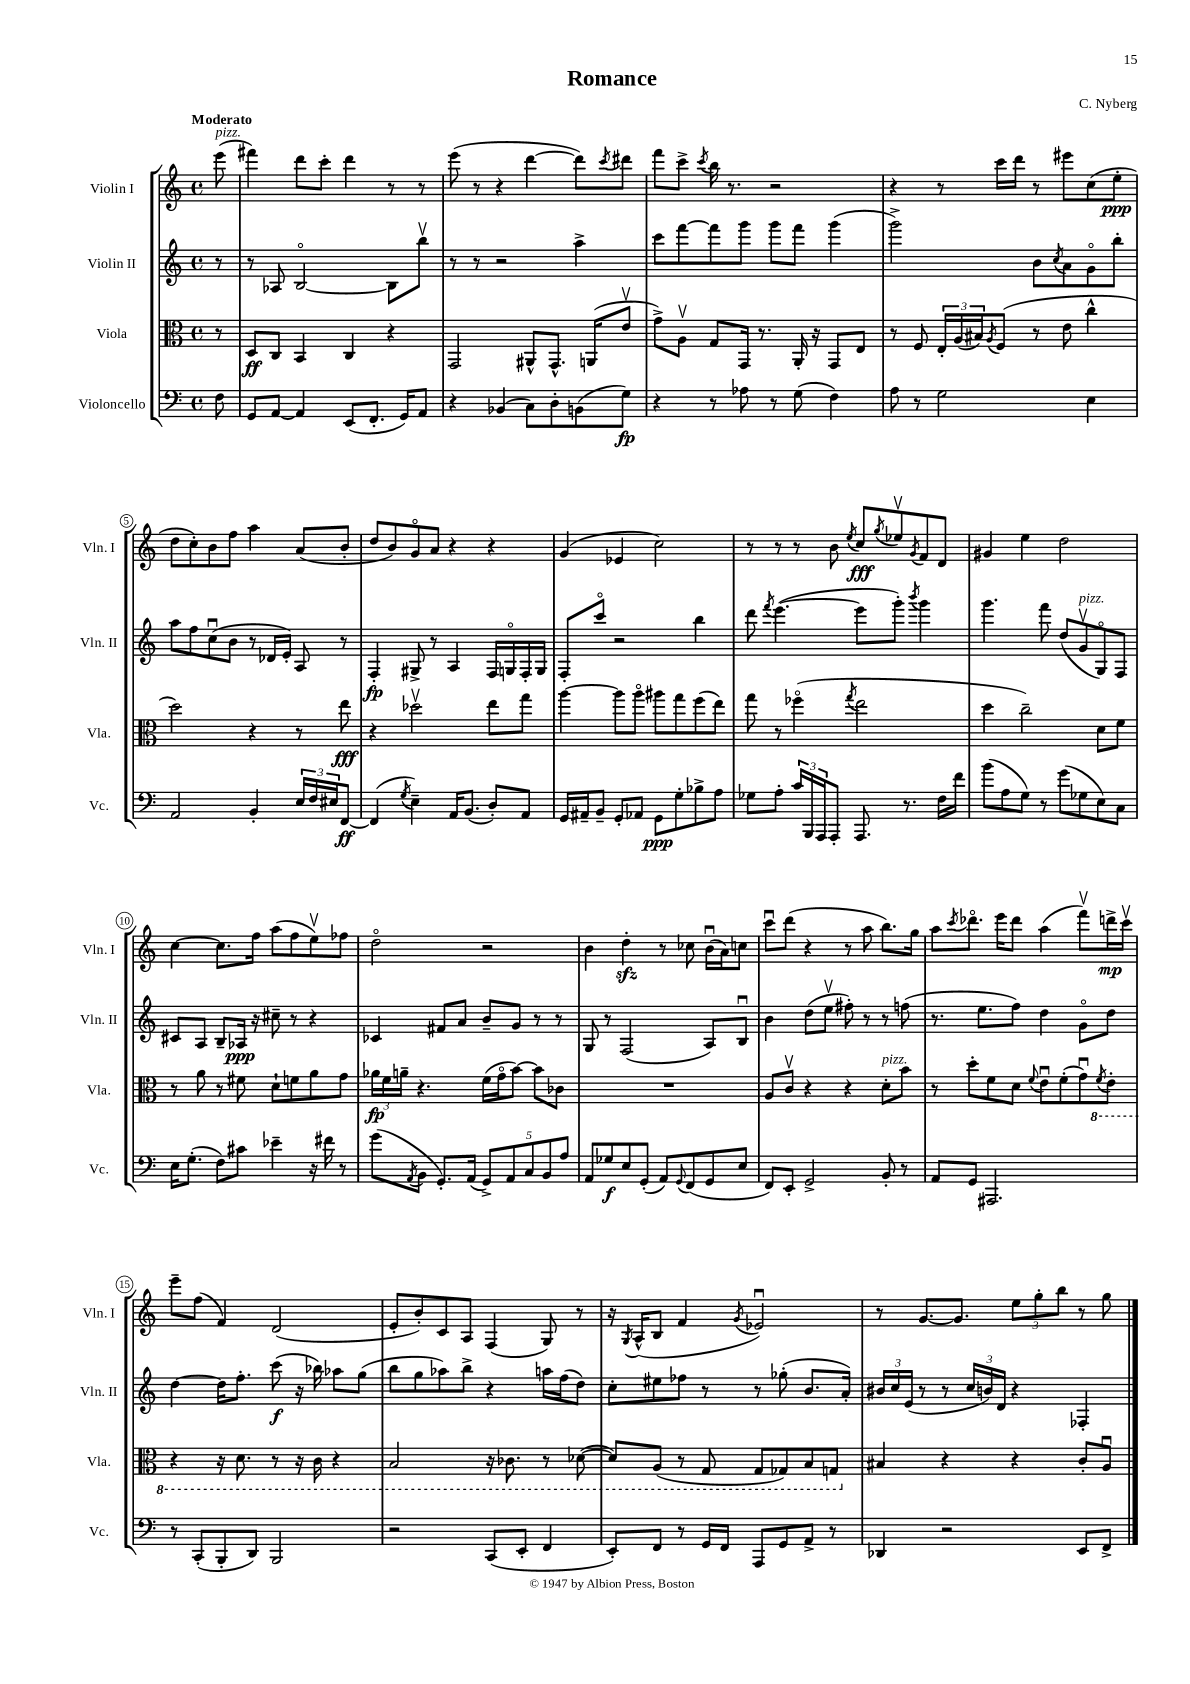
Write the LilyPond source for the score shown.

\header { title = "Romance" composer = "C. Nyberg" }
<<
\new StaffGroup <<
\new Staff = "s0" \with { instrumentName = "Violin I" shortInstrumentName = "Vln. I" } {
    \clef treble \key c \major \defaultTimeSignature \time 4/4 \partial 8 \tempo "Moderato"
    e'''8^\markup { \italic "pizz." }( |
    fis'''4) d'''8 c'''8-. d'''4 r8 r8 |
    e'''8( r8 r4 d'''4~ d'''8) \acciaccatura { c'''8 } dis'''8 |
    f'''8 c'''8-> \acciaccatura { c'''8 } b''16 r8. r2 |
    r4 r8 c'''16 d'''16 r8 eis'''8 c''8( e''8-.\ppp |
    d''8 c''8-.) b'8 f''8 a''4 a'8( b'8-. |
    d''8 b'8) g'8\flageolet a'8 r4 r4 |
    g'4( ees'4 c''2) |
    r8 r8 r8 b'8 \acciaccatura { e''8 } c''8\fff \acciaccatura { g''8 } ees''8\upbow \acciaccatura { g'8 } f'8 d'8 |
    gis'4 e''4 d''2 |
    c''4~ c''8. f''16 a''8( f''8 e''8\upbow) fes''8 |
    d''2\flageolet r2 |
    b'4 d''4-.\sfz r8 ces''8 b'16\downbow( a'16) c''8 |
    c'''8\downbow d'''8( r4 r8 a''8 b''8.) g''16 |
    a''8 \acciaccatura { c'''8 } des'''8.\flageolet e'''16 des'''8 a''4( f'''8\upbow) d'''16->\mp c'''16\upbow |
    e'''8-- f''8( f'4) d'2( |
    e'8-. b'8-.) c'8 a8 f4( g8) r8 |
    r16 \acciaccatura { g8 } a16-^( b8 f'4 \acciaccatura { g'8 } ees'2\downbow) |
    r8 g'8.~ g'8. \tuplet 3/2 { e''8 g''8-. b''8 } r8 g''8 \bar "|." |
}
\new Staff = "s1" \with { instrumentName = "Violin II" shortInstrumentName = "Vln. II" } {
    \clef treble \key c \major \defaultTimeSignature \time 4/4 \partial 8
    r8 |
    r8 aes8 b2~\flageolet b8 b''8\upbow |
    r8 r8 r2 a''4-> |
    c'''8 f'''8~ f'''8 g'''8 g'''8 f'''8 g'''4( |
    g'''2->) b'8 \acciaccatura { c''8 } a'8 g'8\flageolet b''8-. |
    a''8 f''8 c''8\downbow( b'8 r8 des'16 e'16-.) a8 r8 |
    f4-.\fp gis8-> r8 a4 f16 g16\flageolet f16-. g16 |
    f8-. c'''8\flageolet r2 b''4 |
    d'''8 \acciaccatura { f'''8 } e'''4.~( e'''8 g'''8-.) \acciaccatura { b'''8 } g'''4 |
    g'''4. f'''8 d''8( g'8\upbow^\markup { \italic "pizz." } g8\flageolet) f8 |
    cis'8 a8 b8-- aes16\ppp r16 cis''8-- r8 r4 |
    ces'4 fis'8 a'8 b'8-- g'8 r8 r8 |
    g8 r8 f2( a8) b8\downbow |
    b'4 d''8( e''8\upbow fis''8-.) r8 r8 f''8( |
    r8. e''8. f''8) d''4 g'8\flageolet d''8 |
    d''4~ d''16 f''8.-. c'''8\f( r16 bes''16) aes''8 g''8( |
    b''8 g''8 aes''8) b''8-> r4 a''16 f''16( d''8) |
    c''8-. eis''8 fes''8 r8 r8 ges''8-.( b'8. a'16-.) |
    \tuplet 3/2 { bis'16 c''16 e'16( } r8 r8 \tuplet 3/2 { c''16 b'16) d'16 } r4 fes4-. \bar "|." |
}
\new Staff = "s2" \with { instrumentName = "Viola" shortInstrumentName = "Vla." } {
    \clef alto \key c \major \defaultTimeSignature \time 4/4 \partial 8
    r8 |
    d8\ff c8 b,4 c4 r4 |
    g,2 ais,8-^ g,8.-^ a,16( e'8\upbow |
    g'8->) a8\upbow g8 g,16 r8. a,16-. r16 g,8 e8 |
    r8 f8 \tuplet 3/2 { e16-. a16( bis16) } \acciaccatura { a8 } f8( r8 e'8 c''4-^ |
    d''2) r4 r8 e''8\fff |
    r4 des''2\upbow e''8 g''8 |
    a''4~ a''8 a''8\flageolet ais''8 g''8 f''8( e''8) |
    g''8 r8 fes''4\flageolet( \acciaccatura { g''8 } e''2 |
    d''4 c''2--) d'8 f'8 |
    r8 a'8 r8 fis'8 d'8-! f'8 a'8 g'8 |
    \tuplet 3/2 { aes'16\fp f'16 a'16-- } r4. f'16( g'16\flageolet b'8~) b'8 ces'8 |
    R1 |
    a8 c'8\upbow r4 r4 d'8-.^\markup { \italic "pizz." } b'8 |
    r8 d''8-. f'8 d'8 \appoggiatura { f'8 } e'8\downbow f'8-.( g'8\downbow) \ottava #-1 \acciaccatura { f8 } e8-. |
    r4 r16 d8. r8 r16 c16 r4 |
    b,2 r16 ces8. r8 des8~( |
    des8) a,8( r8 g,8 g,8 ges,8) b,8 g,8 \ottava #0 |
    bis4 r4 r4 c'8-. a8\downbow \bar "|." |
}
\new Staff = "s3" \with { instrumentName = "Violoncello" shortInstrumentName = "Vc." } {
    \clef bass \key c \major \defaultTimeSignature \time 4/4 \partial 8
    f8 |
    g,8 a,8~ a,4 e,8( f,8.-. g,16) a,8 |
    r4 bes,4( c8) d8-. b,8( g8\fp) |
    r4 r8 aes8 r8 g8( f4) |
    a8 r8 g2 e4 |
    a,2 b,4-. \tuplet 3/2 { e16 f16 eis16 } f,8~\ff |
    f,4( \acciaccatura { g8 } e4--) a,16 b,8.( d8-.) a,8 |
    g,16 ais,16-- b,8-- g,8-. aes,8 g,8\ppp g8-. bes8-> a8 |
    ges8 a8-. \tuplet 3/2 { c'16 b,,16 a,,16 } a,,8-. a,,8. r8. f16 f'16 |
    b'8( a8 g8) r8 g'8( ges8 e8) c8 |
    e16 g8.-.( f8) cis'8 ees'4-- r16 fis'16 r8 |
    g'8( \acciaccatura { a,8 } b,8 g,8.-.) a,16( \tuplet 5/4 { g,8->) a,8 c8 b,8 a8 } |
    a,8 ges8\f e8 g,8-.( a,8) \appoggiatura { g,8 } f,8( g,8 e8 |
    f,8) e,8-. g,2-> b,8-. r8 |
    a,8 g,8 ais,,2. |
    r8 c,8-.( b,,8-. d,8) b,,2 |
    r2 c,8( e,8-. f,4 |
    e,8-.) f,8 r8 g,16 f,16 a,,8 g,8 a,8-> r8 |
    des,4 r2 e,8 f,8-> \bar "|." |
}
>>
>>
\layout { \context { \Score \override BarNumber.stencil = #(make-stencil-circler 0.1 0.3 ly:text-interface::print) } }
